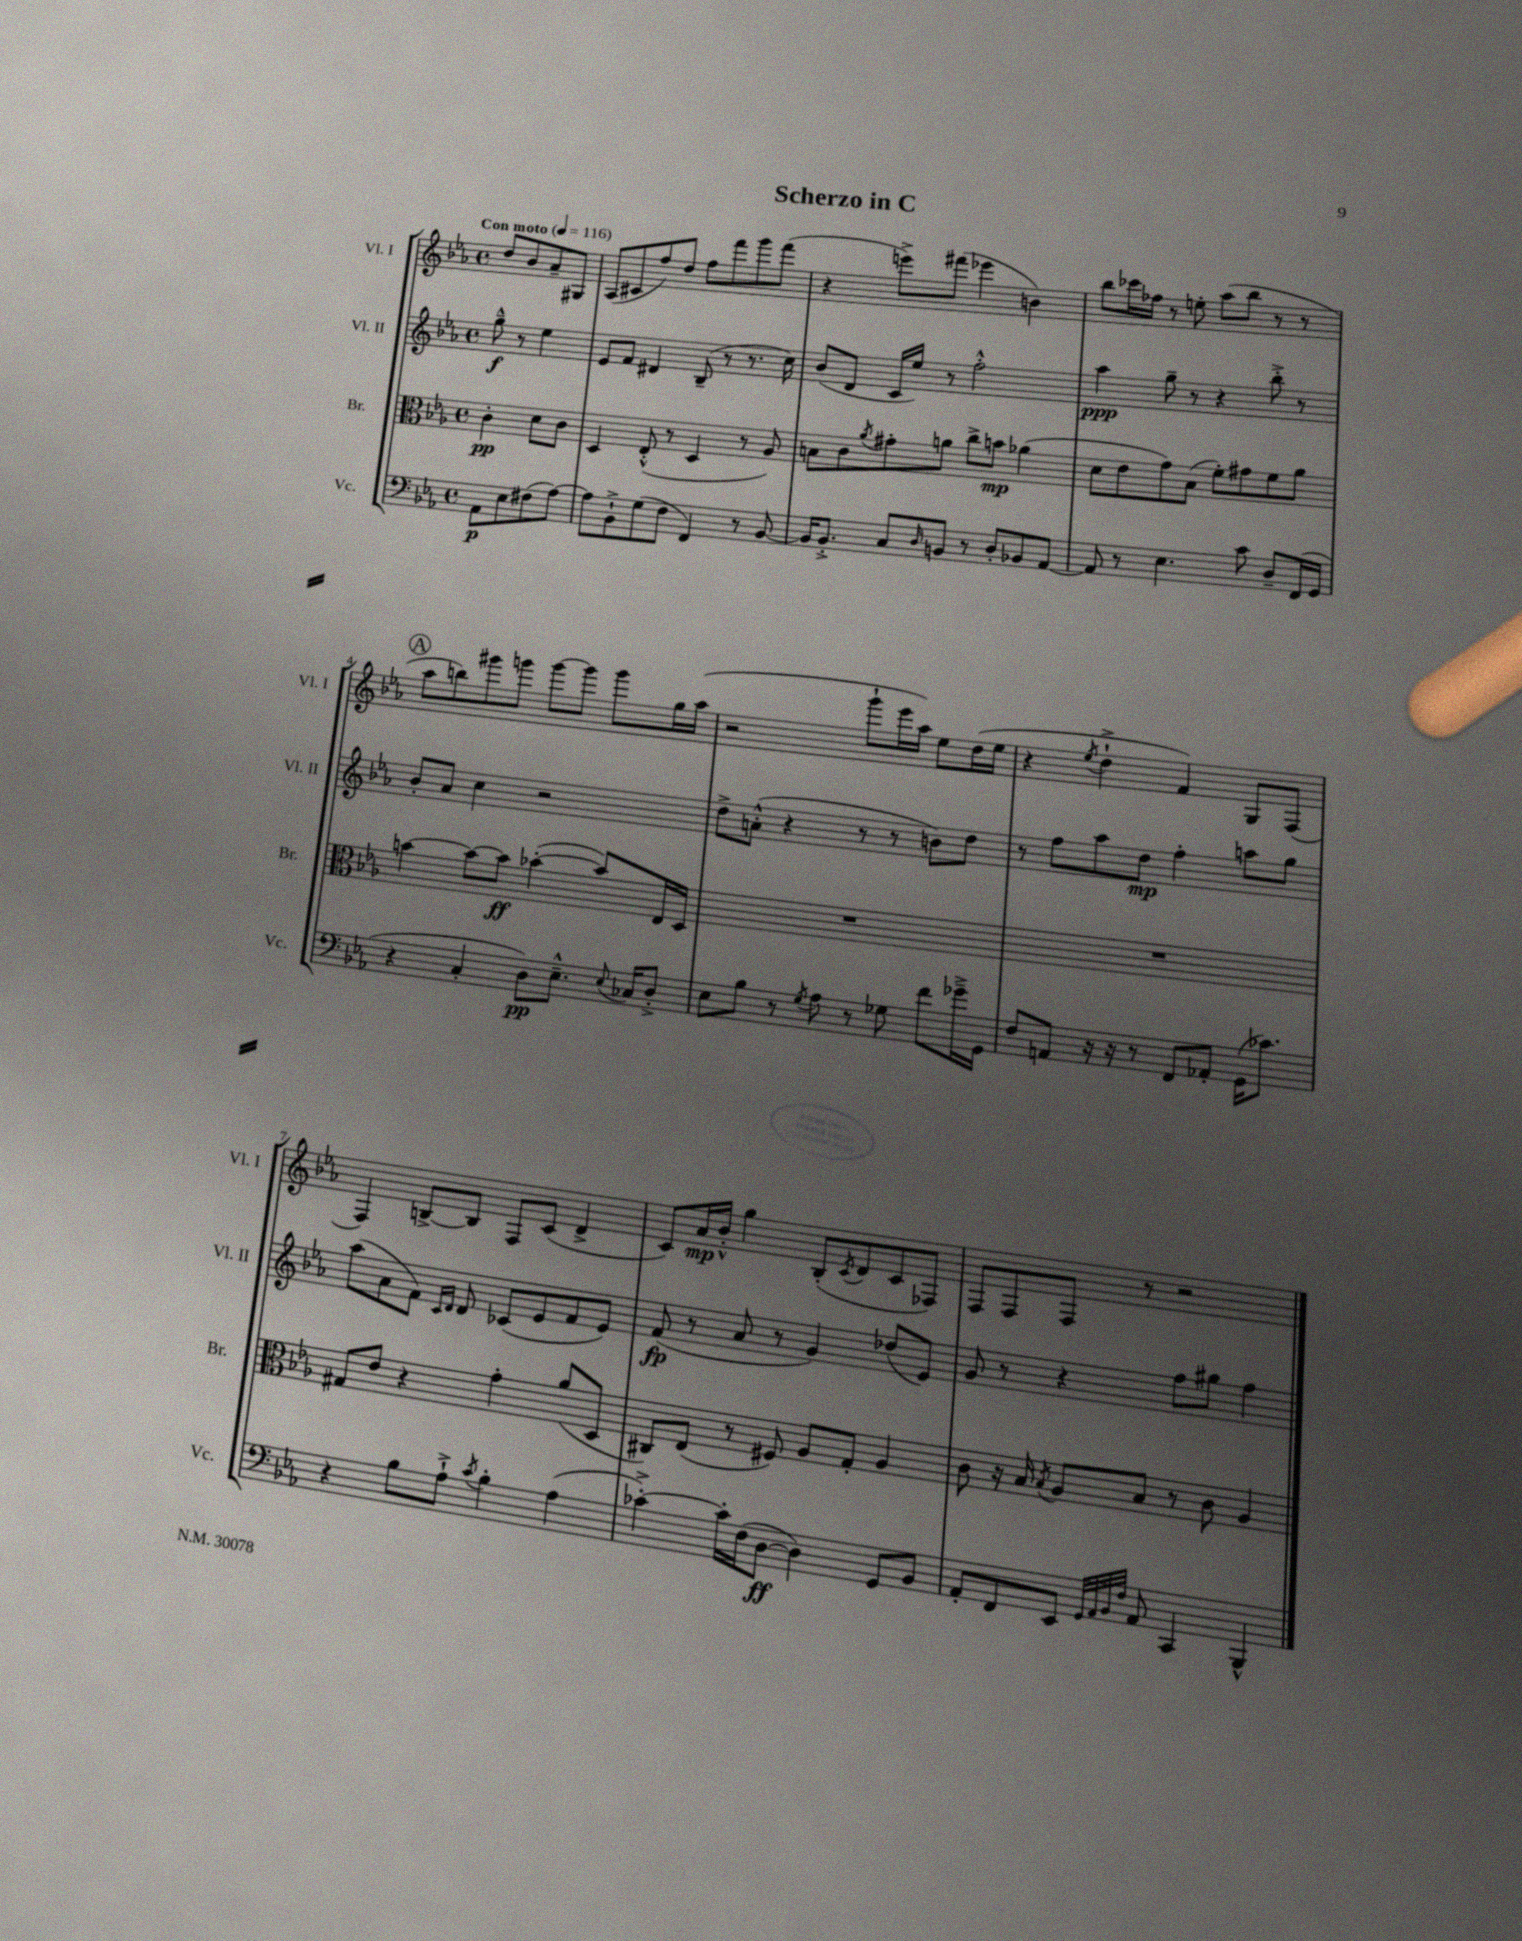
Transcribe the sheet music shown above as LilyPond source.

\header { title = "Scherzo in C" }
<<
\new StaffGroup <<
\new Staff = "s0" \with { instrumentName = "Vl. I" shortInstrumentName = "Vl. I" } {
    \clef treble \key ees \major \defaultTimeSignature \time 4/4 \partial 2 \tempo "Con moto" 4 = 116
    d''8 bes'8 aes'8-- gis8 |
    aes8( cis'8 f''8) d''8 f''8 f'''8 g'''8 f'''8( |
    r4 e'''8->) fis'''8( ees'''4 b'4) |
    bes''8 ces'''16 fes''16 r8 e''8-. aes''8( bes''8 r8 r8 |
    \mark \markup { \circle "A" } aes''8 b''8) gis'''8 g'''8 g'''8~ g'''8 g'''8 g''16 aes''16( |
    r2 g'''8-! ees'''16 aes''16) ees''8 d''16( ees''16 |
    r4 \acciaccatura { ees''8 } d''4-!-> f'4) g8 f8( |
    f4) b8~-> b8 f8 c'8( d'4-> |
    c'8) aes'16\mp bes'16-.-^ g''4 bes8-.( \acciaccatura { c'8 } d'8 c'8 fes8) |
    f8 f8 f8 r8 r2 \bar "|." |
}
\new Staff = "s1" \with { instrumentName = "Vl. II" shortInstrumentName = "Vl. II" } {
    \clef treble \key ees \major \defaultTimeSignature \time 4/4 \partial 2
    g''8---^\f r8 ees''4 |
    ees'8 f'8 dis'4 bes8--( r8 r8. c''16) |
    bes'8( d'8 c'16 ees''16) r8 f''2-.-^ |
    aes''4\ppp g''8-- r8 r4 bes''8-.-> r8 |
    \mark \markup { \circle "A" } bes'8-. aes'8 c''4 r2 |
    d''8-> a'8-.-^( r4 r8 r8 b'8) d''8 |
    r8 f''8 aes''8 d''8\mp f''4-. a''8 g''8 |
    aes''8( aes'8 f'8) \grace { c'16 d'16 } d'8 ces'8( ees'8 f'8 ees'8) |
    f'8\fp( r8 aes'8 r8 g'4) des''8( ees'8) |
    g'8 r8 r4 f''8 gis''8 f''4 \bar "|." |
}
\new Staff = "s2" \with { instrumentName = "Br." shortInstrumentName = "Br." } {
    \clef alto \key ees \major \defaultTimeSignature \time 4/4 \partial 2
    c'4-.\pp d'8 c'8 |
    d4 ees8-.-^( r8 d4 r8 aes8) |
    b8 c'8 \acciaccatura { aes'8 } gis'8-. a'8 c''8-> b'8\mp aes'4( |
    d'8 ees'8 g'8) bes8( f'8-.) gis'8 f'8 aes'8 |
    \mark \markup { \circle "A" } b'4~ b'8~ b'8\ff bes'4~-.( bes'8) ees16 d16 |
    R1 |
    R1 |
    gis8 ees'8 r4 g'4-. aes'8( d8 |
    cis8) ees8( r8 fis8) aes8 g8-. aes4 |
    c'8 r16 bes16 \acciaccatura { bes8 } aes8 bes8 r8 c'8 aes4 \bar "|." |
}
\new Staff = "s3" \with { instrumentName = "Vc." shortInstrumentName = "Vc." } {
    \clef bass \key ees \major \defaultTimeSignature \time 4/4 \partial 2
    aes,8\p ees8 fis8( aes8~) |
    aes8 bes,8-!-> g8( f8 f,4) r8 bes,8~ |
    bes,16 bes,8.-.-> c8 \grace { d16 } b,8 r8 d8-. bes,8 aes,8~ |
    aes,8 r8 ees4. c'8 d8-- f,16( g,16 |
    \mark \markup { \circle "A" } r4 c4-. d8\pp) ees8.---^ \appoggiatura { ees8 } ces16 d8-.-> |
    ees8 bes8 r8 \acciaccatura { g8 } aes8 r8 ges8 f'8 ges'16---> g,16 |
    f8 a,8 r16 r16 r8 f,8 aes,8-. g,16( ces'8.) |
    r4 bes8 aes8-!-> \acciaccatura { c'8 } bes4-. aes4( |
    ces'4~-.->) ces'16-. f16( d8~\ff d4) g,8 bes,8 |
    aes,8-. f,8 ees,8 \grace { g,32 aes,32 bes,32 f32 } aes,8 c,4 bes,,4-^ \bar "|." |
}
>>
>>
